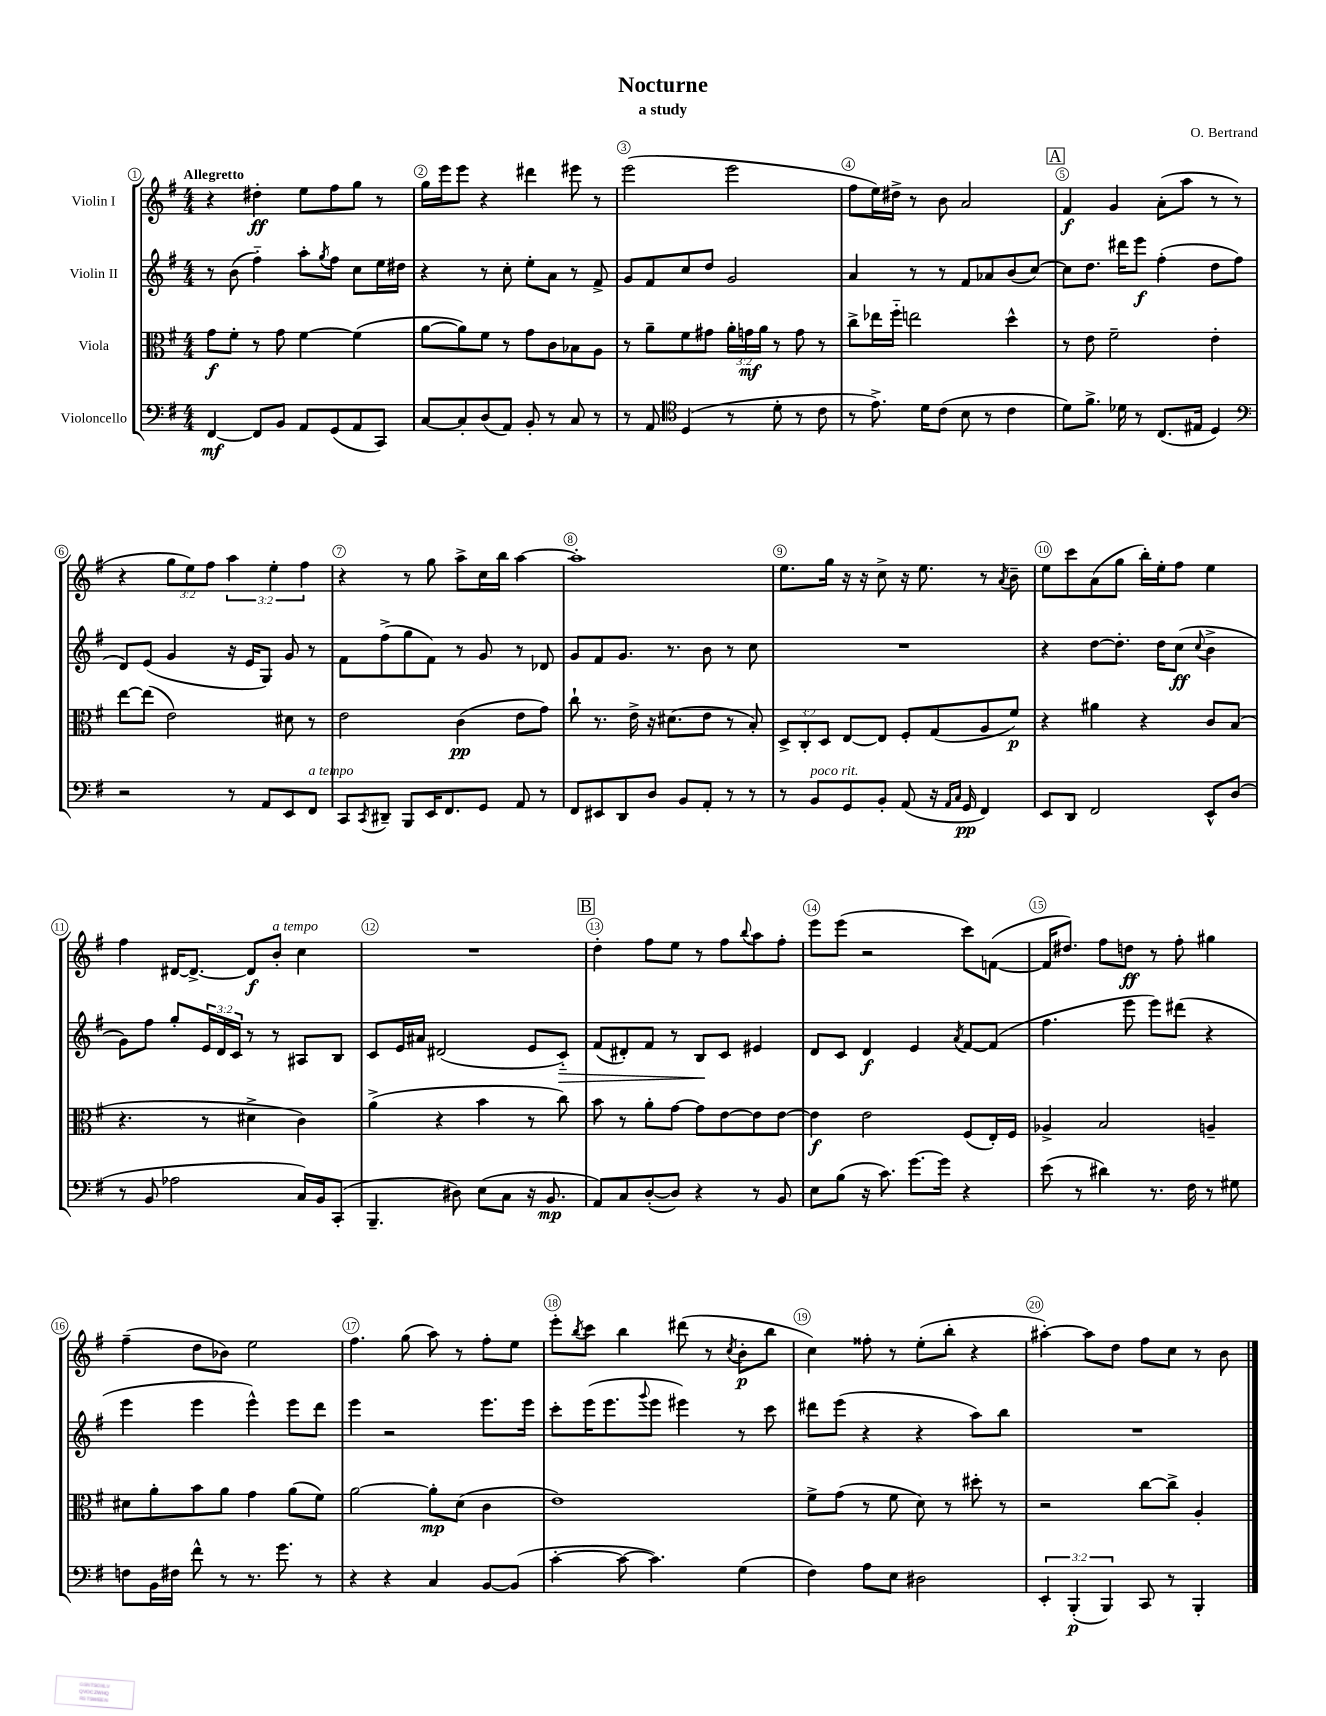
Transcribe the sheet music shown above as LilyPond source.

\header { title = "Nocturne" composer = "O. Bertrand" subtitle = "a study" }
<<
\new StaffGroup <<
\new Staff = "s0" \with { instrumentName = "Violin I" } {
    \clef treble \key g \major \numericTimeSignature \time 4/4 \override Staff.TupletNumber.text = #tuplet-number::calc-fraction-text \tempo "Allegretto"
    r4 dis''4-.\ff e''8 fis''8 g''8 r8 |
    g''16 e'''16 e'''8 r4 dis'''4 eis'''8 r8 |
    e'''2( e'''2 |
    fis''8 e''16) dis''16-> r8 b'8 a'2 |
    \mark \markup { \box "A" } fis'4\f g'4 a'8-.( a''8 r8 r8 |
    r4 \tuplet 3/2 { g''8 e''8) fis''8 } \tuplet 3/2 { a''4 e''4-. fis''4 } |
    r4 r8 g''8 a''8-> c''16 b''16 a''4~ |
    a''1-. |
    e''8. g''16 r16 r16 c''8-> r16 e''8. r8 \acciaccatura { a'8 } b'8-- |
    e''8 c'''8 a'8( g''8 b''16-.) e''16-. fis''8 e''4 |
    fis''4 dis'16~ dis'8.~-> dis'8\f b'8-.^\markup { \italic "a tempo" } c''4 |
    R1 |
    \mark \markup { \box "B" } d''4-. fis''8 e''8 r8 fis''8 \appoggiatura { b''8 } a''8 fis''8-. |
    e'''8 e'''8( r2 c'''8) f'8~( |
    f'16 dis''8.) fis''8 d''8\ff r8 fis''8-. gis''4 |
    fis''4--( d''8 bes'8) e''2 |
    fis''4. g''8( a''8) r8 fis''8-. e''8 |
    e'''8-. \acciaccatura { b''8 } c'''8 b''4 dis'''8( r8 \acciaccatura { c''8 } b'8-.\p b''8 |
    c''4) fisis''8-. r8 e''8-.( b''8-. r4 |
    ais''4~-.) ais''8 d''8 fis''8 c''8 r8 b'8 \bar "|." |
}
\new Staff = "s1" \with { instrumentName = "Violin II" } {
    \clef treble \key g \major \numericTimeSignature \time 4/4 \override Staff.TupletNumber.text = #tuplet-number::calc-fraction-text
    r8 b'8( fis''4-_) a''8-. \acciaccatura { g''8 } fis''8 c''8 e''16 dis''16 |
    r4 r8 c''8-. e''8-. a'8 r8 fis'8-> |
    g'8 fis'8 c''8 d''8 g'2 |
    a'4 r8 r8 fis'8 aes'8 b'8( c''8~) |
    \mark \markup { \box "A" } c''8 d''8. dis'''16 e'''8\f fis''4-.( d''8 fis''8 |
    d'8) e'8( g'4 r16 e'16 g8) g'8 r8 |
    fis'8 fis''8->( g''8 fis'8) r8 g'8 r8 des'8 |
    g'8 fis'8 g'8. r8. b'8 r8 c''8 |
    R1 |
    r4 d''8~ d''8.-. d''16 c''8\ff( \appoggiatura { c''8 } b'4-> |
    g'8) fis''8 g''8-. \tuplet 3/2 { e'16 d'16 c'16 } r8 r8 ais8 b8 |
    c'8 e'16 ais'16 dis'2( e'8 c'8-_\>) |
    \mark \markup { \box "B" } fis'8( dis'8-.) fis'8 r8 b8\! c'8 eis'4 |
    d'8 c'8 d'4\f e'4 \acciaccatura { a'8 } fis'8~ fis'8( |
    fis''4. e'''8 e'''8) dis'''8( r4 |
    e'''4 e'''4 e'''4-^) e'''8 d'''8 |
    e'''4 r2 e'''8. e'''16 |
    c'''8-. e'''16( e'''8. \appoggiatura { g'''8 } e'''8 eis'''4) r8 c'''8 |
    dis'''8 e'''8( r4 r4 a''8) b''8 |
    R1 \bar "|." |
}
\new Staff = "s2" \with { instrumentName = "Viola" } {
    \clef alto \key g \major \numericTimeSignature \time 4/4 \override Staff.TupletNumber.text = #tuplet-number::calc-fraction-text
    g'8\f fis'8-. r8 g'8 fis'4~ fis'4( |
    a'8~ a'8) fis'8 r8 g'8 c'8 bes8 a8 |
    r8 a'8-- fis'8 gis'8 \tuplet 3/2 { a'16-. g'16\mf a'16 } r8 g'8 r8 |
    c''8-> ees''16 fis''16-_ e''2 d''4-^ |
    \mark \markup { \box "A" } r8 e'8 fis'2-- e'4-. |
    e''8~ e''8( e'2) dis'8 r8 |
    e'2 c'4\pp( e'8 g'8) |
    c''8-! r8. e'16-> r16 dis'8.( e'8 r8 b8-.) |
    \tuplet 3/2 { d8-> c8-. d8 } e8~ e8 fis8-. g8( a8 fis'8\p) |
    r4 ais'4 r4 c'8 b8( |
    r4. r8 dis'4-> c'4) |
    a'4->( r4 b'4 r8 c''8) |
    \mark \markup { \box "B" } b'8 r8 a'8-. g'8~ g'8 e'8~ e'8 e'8~ |
    e'4\f e'2 fis8( e16-.) fis16 |
    aes4-> b2 a4-- |
    dis'8 a'8-. b'8 a'8 g'4 a'8( fis'8) |
    a'2~ a'8-.\mp d'8( c'4 |
    e'1) |
    fis'8-> g'8( r8 fis'8 d'8) r8 dis''8-. r8 |
    r2 c''8~ c''8-> a4-. \bar "|." |
}
\new Staff = "s3" \with { instrumentName = "Violoncello" } {
    \clef bass \key g \major \numericTimeSignature \time 4/4 \override Staff.TupletNumber.text = #tuplet-number::calc-fraction-text
    fis,4~\mf fis,8 b,8 a,8 g,8( a,8 c,8) |
    c8~ c8-. d8( a,8) b,8-. r8 c8 r8 |
    r8 a,8 \clef tenor d4( r8 d'8-. r8 c'8 |
    r8 e'8.->) d'16 c'8( b8 r8 c'4 |
    \mark \markup { \box "A" } d'8) fis'8.-> des'16 r8 c8.( eis16 d4) |
    \clef bass r2 r8 a,8 e,8 fis,8^\markup { \italic "a tempo" } |
    c,8 \acciaccatura { c,8 } dis,8-- b,,8 e,16 fis,8. g,8 a,8 r8 |
    fis,8 eis,8 d,8 d8 b,8 a,8-. r8 r8 |
    r8 b,8^\markup { \italic "poco rit." } g,8 b,8-. a,8( r16 \grace { a,16 c16 } g,16\pp fis,4) |
    e,8 d,8 fis,2 e,8-^ d8( |
    r8 b,8 aes2 c16) b,16 c,8-.( |
    b,,4.-- dis8) e8( c8 r16 b,8.\mp |
    \mark \markup { \box "B" } a,8) c8 d8~-.( d8) r4 r8 b,8 |
    e8 b8( r16 c'8.) g'8.~ g'16 r4 |
    e'8( r8 dis'4) r8. fis16 r8 gis8 |
    f8 b,16 fis16 fis'8-^ r8 r8. g'8. r8 |
    r4 r4 c4 b,8~ b,8( |
    c'4~-. c'8~ c'4.) g4( |
    fis4) a8 e8 dis2 |
    \tuplet 3/2 { e,4-. b,,4-.\p( b,,4) } c,8 r8 b,,4-. \bar "|." |
}
>>
>>
\layout { \context { \Score \override BarNumber.break-visibility = ##(#f #t #t) barNumberVisibility = #all-bar-numbers-visible \override BarNumber.stencil = #(make-stencil-circler 0.1 0.3 ly:text-interface::print) } }
